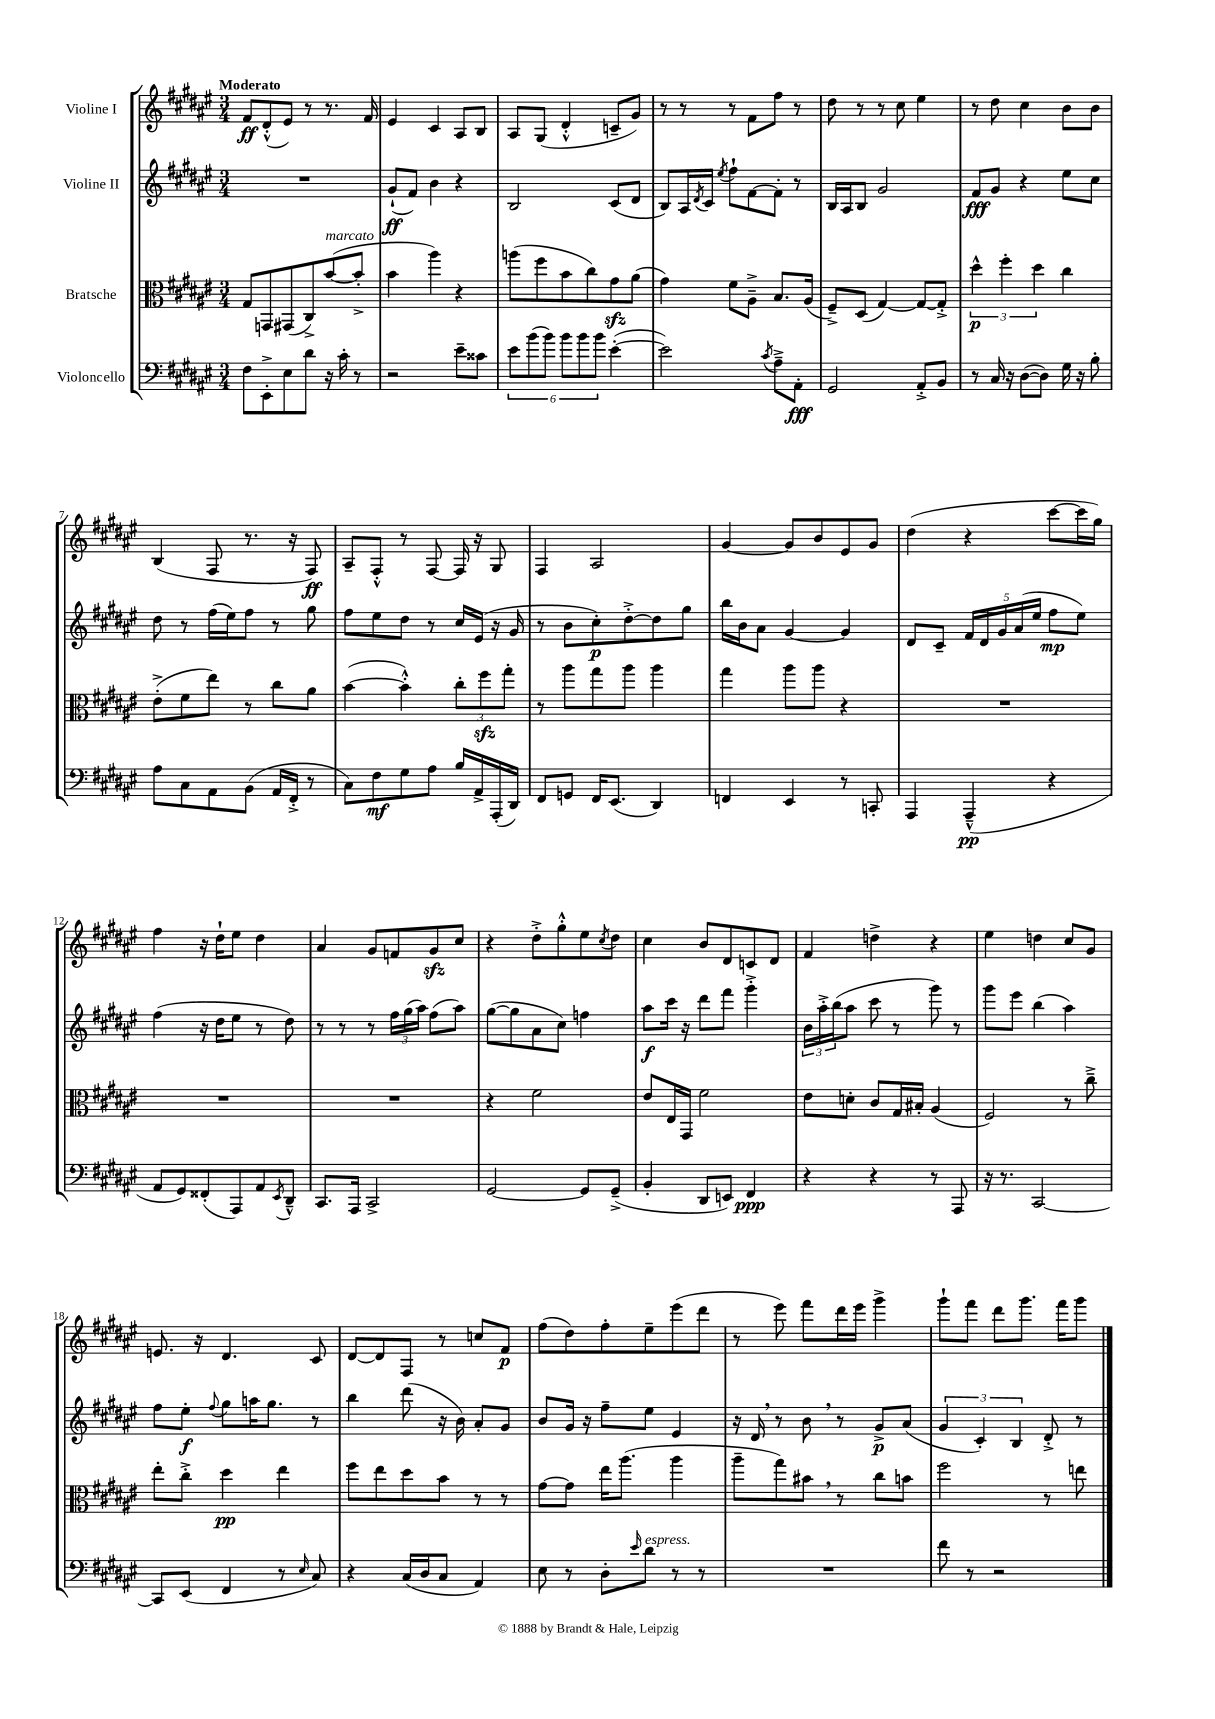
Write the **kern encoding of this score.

**kern	**dynam	**kern	**dynam	**kern	**dynam	**kern	**dynam
*part4	*part4	*part3	*part3	*part2	*part2	*part1	*part1
*staff4	*staff4	*staff3	*staff3	*staff2	*staff2	*staff1	*staff1
*I"Violoncello	*	*I"Bratsche	*	*I"Violine II	*	*I"Violine I	*
*clefF4	*	*clefC3	*	*clefG2	*	*clefG2	*
*k[f#c#g#d#a#e#]	*	*k[f#c#g#d#a#e#]	*	*k[f#c#g#d#a#e#]	*	*k[f#c#g#d#a#e#]	*
*M3/4	*	*M3/4	*	*M3/4	*	*M3/4	*
=1	=1	=1	=1	=1	=1	=1	=1
!	!	!	!	!	!	!LO:TX:a:B:t=Moderato	!
8F#\L	.	8G#/L	.	2.r	.	8f#/L	ff
8EE#'^\	.	8GGn/	.	.	.	(8d#'^^/	.
8E#\	.	(8GG#X/	.	.	.	8e#/J)	.
8d#\J	.	8C#^/)	.	.	.	8r	.
!	!	!LO:TX:a:i:t=marcato	!	!	!	!	!
16r	.	([8b/	.	.	.	8.r	.
16c#'\	.	.	.	.	.	.	.
8r	.	8b'^/J]	.	.	.	.	.
.	.	.	.	.	.	16f#/	.
=2	=2	=2	=2	=2	=2	=2	=2
2r	.	4b\	.	(8g#`/L	ff	4e#/	.
.	.	.	.	8f#/J)	.	.	.
.	.	4aa#\)	.	4b\	.	4c#/	.
8e#~\L	.	4r	.	4r	.	8A#/L	.
8c##X\J	.	.	.	.	.	8B/J	.
=3	=3	=3	=3	=3	=3	=3	=3
12e#\L	.	(8aan\L	.	2B/	.	8A#/L	.
(12b\	.	.	.	.	.	.	.
.	.	8ff#\	.	.	.	(8G#/J	.
12b\J)	.	.	.	.	.	.	.
12b\L	.	8b\	.	.	.	4d#'^^/	.
12b\	.	.	.	.	.	.	.
.	.	8cc#\)	.	.	.	.	.
12b\J	.	.	.	.	.	.	.
([4e#'\	.	8g#zz\	.	(8c#/L	.	8cn~/L	.
.	.	(8a#\J	.	8d#/J	.	8g#/J)	.
=4	=4	=4	=4	=4	=4	=4	=4
2e#\])	.	4g#\)	.	8B/L)	.	8r	.
.	.	.	.	16A#/L	.	8r	.
.	.	.	.	8qd#/	.	.	.
.	.	.	.	16c#/JJ	.	.	.
.	.	.	.	8qee#/	.	.	.
.	.	8f#\L	.	8ff#`\L	.	8r	.
.	.	8A#~^\J	.	[8f#\	.	8f#\L	.
8qc#/	.	.	.	.	.	.	.
8A#~^\L	.	8.B/L	.	8f#'\J]	.	8ff#\J	.
8AA#'\J	fff	.	.	8r	.	8r	.
.	.	(16A#/Jk	.	.	.	.	.
=5	=5	=5	=5	=5	=5	=5	=5
2GG#/	.	8F#~^/L)	.	16B/LL	.	8dd#\	.
.	.	.	.	16A#/J	.	.	.
.	.	(8D#/J	.	8B/J	.	8r	.
.	.	[4G#/)	.	2g#/	.	8r	.
.	.	.	.	.	.	8cc#\	.
8AA#'^/L	.	8G#/L_	.	.	.	4ee#\	.
8BB/J	.	8G#'^/J]	.	.	.	.	.
=6	=6	=6	=6	=6	=6	=6	=6
8r	.	6dd#^^\	p	8f#/L	fff	8r	.
16C#/	.	.	.	8g#/J	.	8dd#\	.
.	.	6ff#'\	.	.	.	.	.
16r	.	.	.	.	.	.	.
([8D#\L	.	.	.	4r	.	4cc#\	.
.	.	6dd#\	.	.	.	.	.
8D#\J])	.	.	.	.	.	.	.
16G#\	.	4cc#\	.	8ee#\L	.	8b\L	.
16r	.	.	.	.	.	.	.
8B'\	.	.	.	8cc#\J	.	8b\J	.
!!LO:LB:g=z
=7	=7	=7	=7	=7	=7	=7	=7
8A#\L	.	(8e#'^\L	.	8dd#\	.	(4B/	.
8C#\	.	8f#\	.	8r	.	.	.
8AA#\	.	8ee#\J)	.	(16ff#\LL	.	8F#/	.
.	.	.	.	16ee#\J)	.	.	.
(8BB\J	.	8r	.	8ff#\J	.	8.r	.
16AA#/LL	.	8cc#\L	.	8r	.	.	.
16FF#'^/JJ	.	.	.	.	.	16r	.
8r	.	8a#\J	.	8gg#\	.	8F#/)	ff
=8	=8	=8	=8	=8	=8	=8	=8
8C#\L)	.	([4b\	.	8ff#\L	.	8A#~/L	.
8F#\	mf	.	.	8ee#\	.	8F#'^^/J	.
8G#\	.	4b'^^\])	.	8dd#\J	.	8r	.
8A#\J	.	.	.	8r	.	[8F#/	.
16B/LL	.	12cc#'\L	.	16cc#/LL	.	16F#/]	.
16AA#^/	.	.	.	(16e#/JJ	.	16r	.
.	.	12ff#zz\	.	.	.	.	.
(16AAA#'/	.	.	.	16r	.	8G#/	.
.	.	12gg#'\J	.	.	.	.	.
16DD#/JJ)	.	.	.	16g#/	.	.	.
=9	=9	=9	=9	=9	=9	=9	=9
8FF#/L	.	8r	.	8r	.	4F#/	.
8GGn/J	.	8aa#\L	.	8b\L	.	.	.
16FF#/KL	.	8gg#\	.	8cc#'\)	p	2A#/	.
(8.EE#/J	.	.	.	.	.	.	.
.	.	8aa#\J	.	[8dd#'^\	.	.	.
4DD#/)	.	4aa#\	.	8dd#\]	.	.	.
.	.	.	.	8gg#\J	.	.	.
=10	=10	=10	=10	=10	=10	=10	=10
4FFn/	.	4gg#\	.	16bb\LL	.	[4g#/	.
.	.	.	.	16b\J	.	.	.
.	.	.	.	8a#\J	.	.	.
4EE#/	.	8aa#\L	.	[4g#/	.	8g#/L]	.
.	.	8aa#\J	.	.	.	8b/	.
8r	.	4r	.	4g#/]	.	8e#/	.
8CCn'/	.	.	.	.	.	8g#/J	.
=11	=11	=11	=11	=11	=11	=11	=11
4AAA#/	.	2.r	.	8d#/L	.	(4dd#\	.
.	.	.	.	8c#~/J	.	.	.
(4AAA#~^^/	pp	.	.	20f#/LL	.	4r	.
.	.	.	.	20d#/	.	.	.
.	.	.	.	20g#/	.	.	.
.	.	.	.	(20a#/	.	.	.
.	.	.	.	20ee#/JJ	.	.	.
4r	.	.	.	8ff#\L	mp	[8ccc#\L	.
.	.	.	.	8ee#\J)	.	16ccc#\L]	.
.	.	.	.	.	.	16gg#\JJ)	.
!!LO:LB:g=z
=12	=12	=12	=12	=12	=12	=12	=12
8AA#/L	.	2.r	.	(4ff#\	.	4ff#\	.
8GG#/)	.	.	.	.	.	.	.
(8FF##X'/	.	.	.	16r	.	16r	.
.	.	.	.	16dd#\KL	.	16dd#`\KL	.
8AAA#/)	.	.	.	8ee#\J	.	8ee#\J	.
8AA#/	.	.	.	8r	.	4dd#\	.
8qEE#/	.	.	.	.	.	.	.
8DD#~^^/J	.	.	.	8dd#\)	.	.	.
=13	=13	=13	=13	=13	=13	=13	=13
8.CC#/L	.	2.r	.	8r	.	4a#/	.
.	.	.	.	8r	.	.	.
16AAA#/Jk	.	.	.	.	.	.	.
2CC#^/	.	.	.	8r	.	8g#/L	.
.	.	.	.	24ff#\LL	.	8fn/	.
.	.	.	.	(24gg#\	.	.	.
.	.	.	.	24aa#\JJ)	.	.	.
.	.	.	.	(8ff#\L	.	8g#zz/	.
.	.	.	.	8aa#\J)	.	8cc#/J	.
=14	=14	=14	=14	=14	=14	=14	=14
[2GG#/	.	4r	.	([8gg#\L	.	4r	.
.	.	.	.	8gg#\]	.	.	.
.	.	2f#\	.	8a#\	.	8dd#'^\L	.
.	.	.	.	8cc#\J)	.	8gg#'^^\	.
8GG#/L]	.	.	.	4ffn\	.	8ee#\	.
.	.	.	.	.	.	8qcc#/	.
(8GG#~^/J	.	.	.	.	.	8dd#\J	.
=15	=15	=15	=15	=15	=15	=15	=15
4BB'/	.	8e#/L	.	8aa#\L	f	4cc#\	.
.	.	16E#/L	.	16ccc#\Jk	.	.	.
.	.	16GG#/JJ	.	16r	.	.	.
8DD#/L	.	2f#\	.	8ddd#\L	.	8b/L	.
8EEn/J)	.	.	.	8fff#\J	.	8d#/	.
4FF#/	ppp	.	.	4ggg#'^\	.	8cn/	.
.	.	.	.	.	.	8d#/J	.
=16	=16	=16	=16	=16	=16	=16	=16
4r	.	8e#\L	.	24b\LL	.	4f#/	.
.	.	.	.	24aa#'^\	.	.	.
.	.	.	.	(24bb\J	.	.	.
.	.	8dn'\J	.	8aa#\J	.	.	.
4r	.	8c#/L	.	8ccc#\	.	4ddn^\	.
.	.	16G#/L	.	8r	.	.	.
.	.	16B#X'/JJ	.	.	.	.	.
8r	.	(4A#/	.	8ggg#\)	.	4r	.
8AAA#/	.	.	.	8r	.	.	.
=17	=17	=17	=17	=17	=17	=17	=17
16r	.	2F#/)	.	8ggg#\L	.	4ee#\	.
8.r	.	.	.	.	.	.	.
.	.	.	.	8eee#\J	.	.	.
[2CC#/	.	.	.	(4bb\	.	4ddn\	.
.	.	8r	.	4aa#\)	.	8cc#/L	.
.	.	8cc#~^\	.	.	.	8g#/J	.
!!LO:LB:g=z
=18	=18	=18	=18	=18	=18	=18	=18
8CC#/L]	.	8ee#'\L	.	8ff#\L	.	8.en/	.
(8EE#/J	.	8cc#'^\J	.	8ee#'\J	f	.	.
.	.	.	.	.	.	16r	.
.	.	.	.	8qqff#/	.	.	.
4FF#/	.	4dd#\	pp	8gg#\L	.	4.d#/	.
.	.	.	.	16aan\K	.	.	.
.	.	.	.	8.gg#\J	.	.	.
8r	.	4ee#\	.	.	.	.	.
16qqE#/	.	.	.	.	.	.	.
8C#/)	.	.	.	8r	.	8c#/	.
=19	=19	=19	=19	=19	=19	=19	=19
4r	.	8ff#\L	.	4bb\	.	[8d#/L	.
.	.	8ee#\	.	.	.	8d#/]	.
(16C#/LL	.	8dd#\	.	(8ddd#\	.	8F#/J	.
16D#/J	.	.	.	.	.	.	.
8C#/J	.	8b\J	.	16r	.	8r	.
.	.	.	.	16b\)	.	.	.
4AA#/)	.	8r	.	8a#'/L	.	8ccn/L	.
.	.	8r	.	8g#/J	.	8f#/J	p
=20	=20	=20	=20	=20	=20	=20	=20
8E#\	.	[8g#\L	.	8b/L	.	(8ff#\L	.
8r	.	8g#\J]	.	16g#/Jk	.	8dd#\)	.
.	.	.	.	16r	.	.	.
8D#'\L	.	16ee#\KL	.	8ff#~\L	.	8ff#'\	.
.	.	(8.aa#\J	.	.	.	.	.
16qqe#/	.	.	.	.	.	.	.
!LO:TX:a:i:t=espress.	!	!	!	!	!	!	!
8d#\J	.	.	.	8ee#\J	.	8ee#~\	.
8r	.	4aa#\	.	4e#/	.	(8eee#\	.
8r	.	.	.	.	.	8ddd#\J	.
=21	=21	=21	=21	=21	=21	=21	=21
2.r	.	8aa#~\L	.	16r	.	8r	.
.	.	.	.	16d#,/	.	.	.
.	.	8gg#\)	.	8r	.	8eee#\)	.
.	.	8b#X,\J	.	8b,\	.	8fff#\L	.
.	.	8r	.	8r	.	16ddd#\L	.
.	.	.	.	.	.	16eee#\JJ	.
.	.	8cc#\L	.	8g#^/L	p	4ggg#^\	.
.	.	8bn\J	.	(8a#/J	.	.	.
=22	=22	=22	=22	=22	=22	=22	=22
8f#\	.	2ff#\	.	6g#/	.	8ggg#`\L	.
8r	.	.	.	.	.	8fff#\J	.
.	.	.	.	6c#'/)	.	.	.
2r	.	.	.	.	.	8ddd#\L	.
.	.	.	.	6B/	.	.	.
.	.	.	.	.	.	8.ggg#\J	.
.	.	8r	.	8d#'^/	.	.	.
.	.	.	.	.	.	16fff#\KL	.
.	.	8een\	.	8r	.	8ggg#\J	.
==	==	==	==	==	==	==	==
*-	*-	*-	*-	*-	*-	*-	*-
